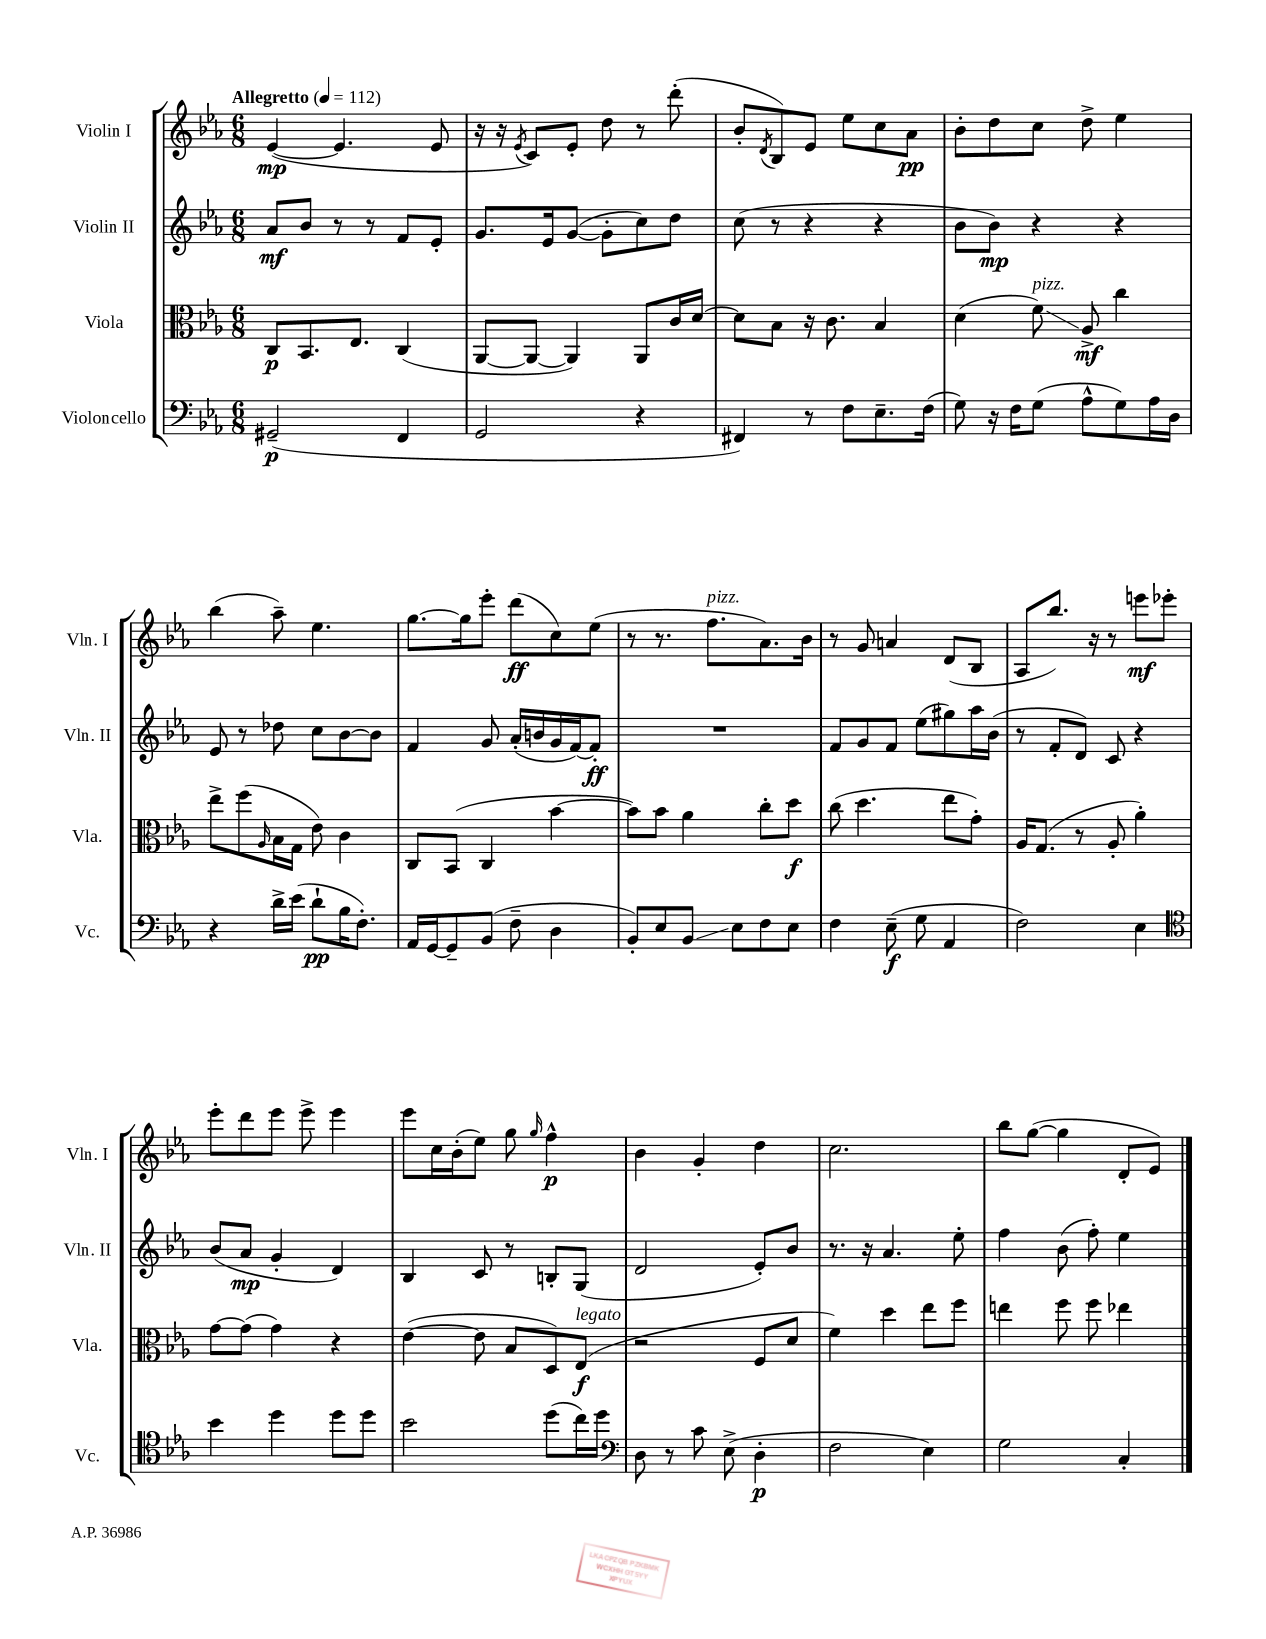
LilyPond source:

<<
\new StaffGroup <<
\new Staff = "s0" \with { instrumentName = "Violin I" shortInstrumentName = "Vln. I" } {
    \clef treble \key ees \major \numericTimeSignature \time 6/8 \tempo "Allegretto" 4 = 112
    ees'4~\mp( ees'4. ees'8 |
    r16 r16 \acciaccatura { ees'8 } c'8) ees'8-. d''8 r8 d'''8-.( |
    bes'8-. \acciaccatura { d'8 } bes8) ees'8 ees''8 c''8 aes'8\pp |
    bes'8-. d''8 c''8 d''8-> ees''4 |
    bes''4( aes''8--) ees''4. |
    g''8.~ g''16 ees'''8-. d'''8\ff( c''8) ees''8( |
    r8 r8. f''8.^\markup { \italic "pizz." } aes'8.) bes'16 |
    r8 g'8 a'4 d'8( bes8 |
    aes8 bes''8.) r16 r8 e'''8\mf ees'''8-. |
    ees'''8-. d'''8 ees'''8 ees'''8-> ees'''4 |
    ees'''8 c''16 bes'16-.( ees''8) g''8 \grace { g''16 } f''4-^\p |
    bes'4 g'4-. d''4 |
    c''2. |
    bes''8 g''8~( g''4 d'8-. ees'8) \bar "|." |
}
\new Staff = "s1" \with { instrumentName = "Violin II" shortInstrumentName = "Vln. II" } {
    \clef treble \key ees \major \numericTimeSignature \time 6/8
    aes'8\mf bes'8 r8 r8 f'8 ees'8-. |
    g'8. ees'16 g'8~( g'8-. c''8) d''8 |
    c''8( r8 r4 r4 |
    bes'8 bes'8\mp) r4 r4 |
    ees'8 r8 des''8 c''8 bes'8~ bes'8 |
    f'4 g'8 aes'16-.( b'16 g'16 f'16~) f'8-.\ff |
    R2. |
    f'8 g'8 f'8 ees''8( gis''8) aes''16 bes'16( |
    r8 f'8-. d'8) c'8 r4 |
    bes'8( aes'8\mp g'4-. d'4) |
    bes4 c'8 r8 b8-. g8( |
    d'2 ees'8-.) bes'8 |
    r8. r16 aes'4. ees''8-. |
    f''4 bes'8( f''8-.) ees''4 \bar "|." |
}
\new Staff = "s2" \with { instrumentName = "Viola" shortInstrumentName = "Vla." } {
    \clef alto \key ees \major \numericTimeSignature \time 6/8
    c8\p bes,8. ees8. c4( |
    aes,8~ aes,8~ aes,4) aes,8 c'16 d'16~ |
    d'8 bes8 r16 c'8. bes4 |
    d'4( f'8\glissando^\markup { \italic "pizz." }) aes8->\mf c''4 |
    ees''8-> f''8( \grace { aes16 } bes16 g16 ees'8) c'4 |
    c8 bes,8( c4 bes'4~ |
    bes'8) bes'8 aes'4 c''8-. d''8\f |
    c''8( d''4. ees''8 g'8-.) |
    aes16 g8.( r8 aes8-. aes'4-.) |
    g'8~ g'8( g'4) r4 |
    ees'4~( ees'8 bes8 d8) ees8\f^\markup { \italic "legato" }( |
    r2 f8 d'8 |
    f'4) d''4 ees''8 f''8 |
    e''4 f''8 f''8 ees''4 \bar "|." |
}
\new Staff = "s3" \with { instrumentName = "Violoncello" shortInstrumentName = "Vc." } {
    \clef bass \key ees \major \numericTimeSignature \time 6/8
    gis,2--\p( f,4 |
    g,2 r4 |
    fis,4) r8 f8 ees8.-- f16( |
    g8) r16 f16 g8( aes8-^ g8) aes16 d16 |
    r4 d'16-> ees'16( d'8-!\pp bes16 f8.-.) |
    aes,16 g,16~ g,8-- bes,8( f8-- d4 |
    bes,8-.) ees8 bes,8\glissando ees8 f8 ees8 |
    f4 ees8--\f( g8 aes,4 |
    f2) ees4 |
    \clef tenor bes'4 d''4 d''8 d''8 |
    bes'2 d''8( c''16) d''16 |
    \clef bass d8 r8 c'8 ees8->( d4-.\p |
    f2 ees4) |
    g2 c4-. \bar "|." |
}
>>
>>
\layout { \context { \Score \remove "Bar_number_engraver" } }
